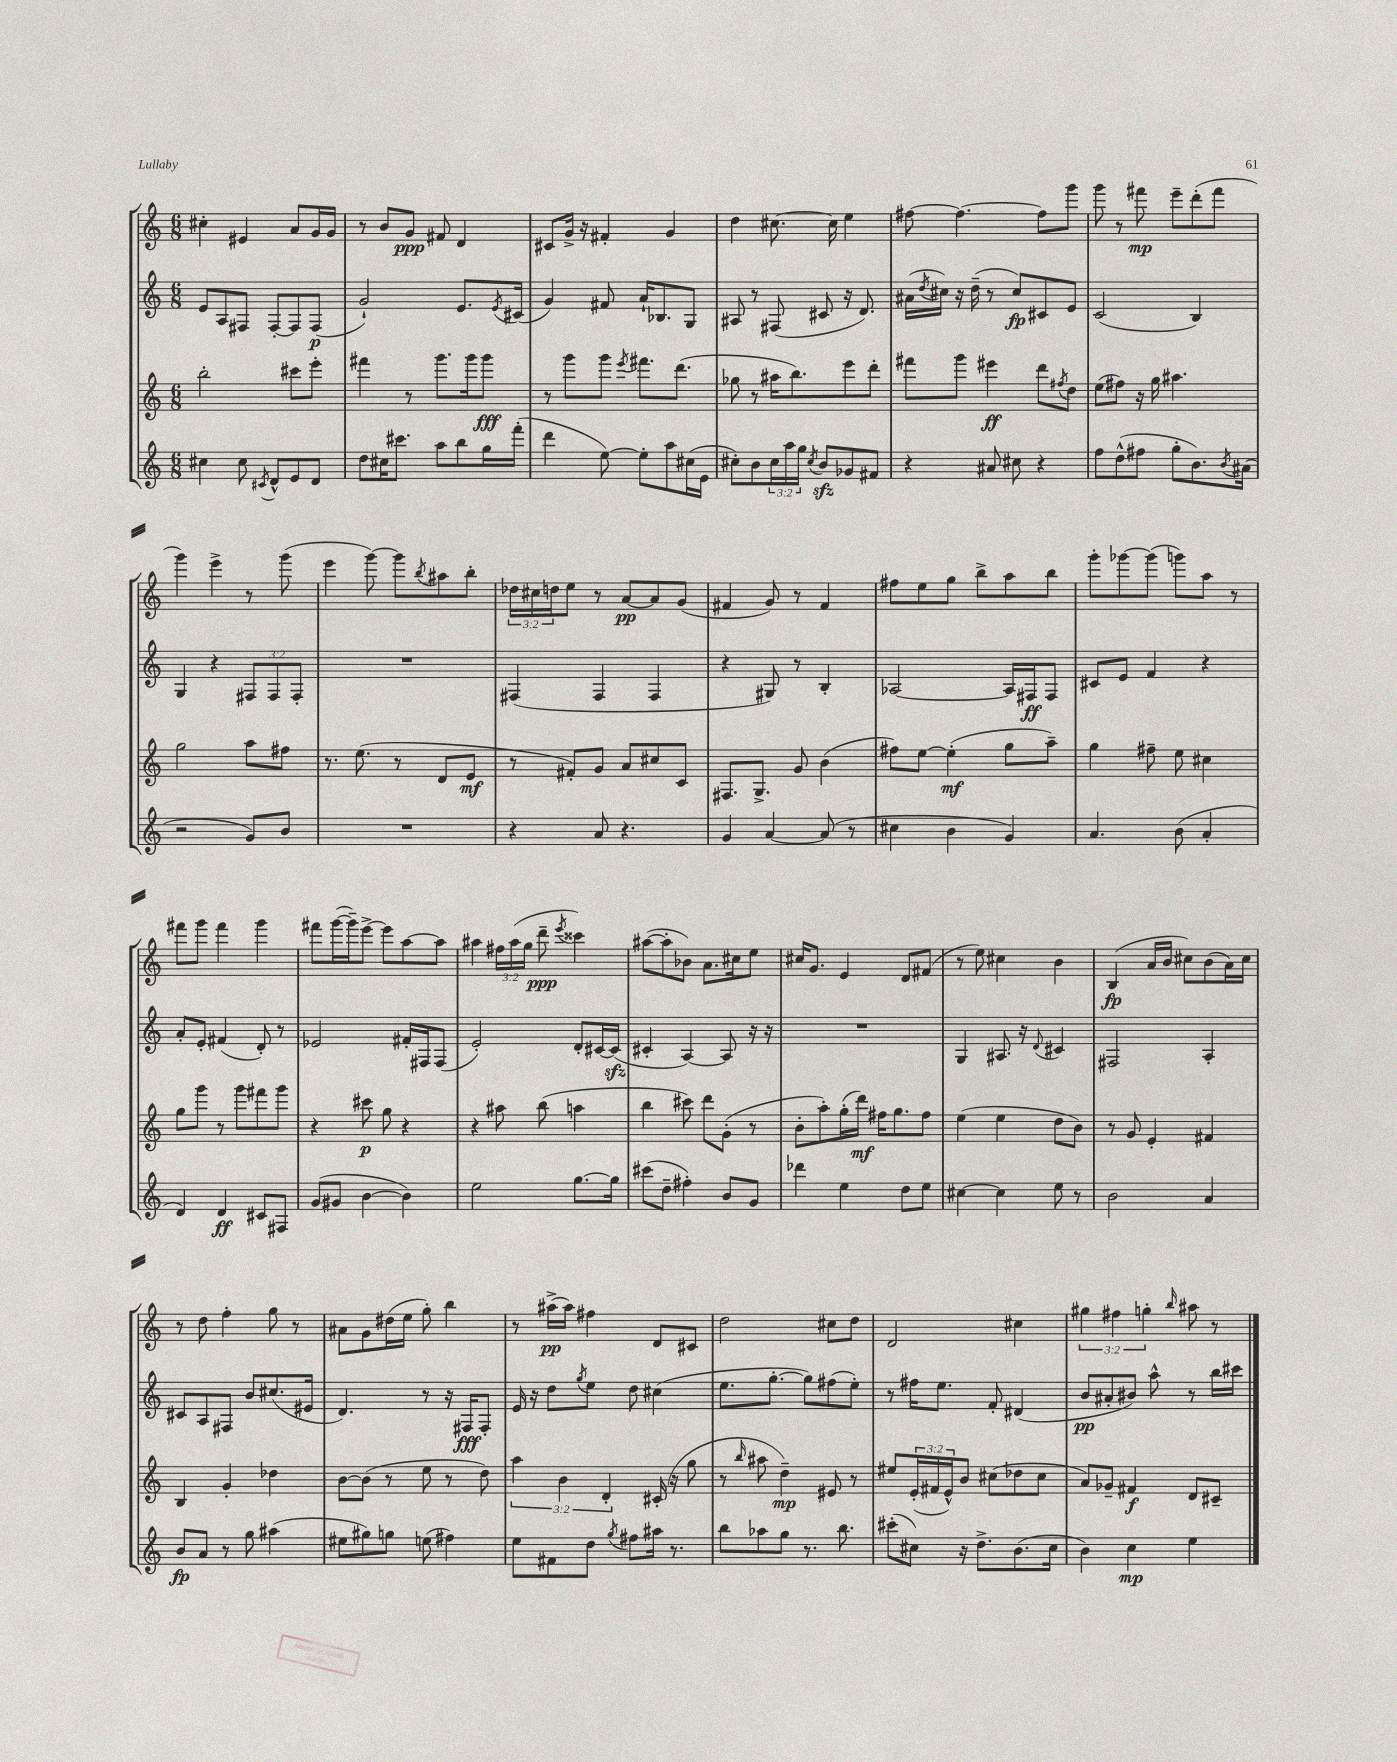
<<
\new StaffGroup <<
\new Staff = "s0" {
    \clef treble \key c \major \numericTimeSignature \time 6/8 \override Staff.TupletNumber.text = #tuplet-number::calc-fraction-text
    cis''4-. eis'4 a'8 g'16 g'16 |
    r8 b'8 g'8\ppp fis'8 d'4 |
    cis'8 g'16-> r16 fis'4-. g'4 |
    d''4 cis''8.~ cis''16 e''4 |
    fis''8~ fis''4.~ fis''8 g'''8 |
    g'''8 r8 fis'''8\mp e'''8-- d'''8-.( fis'''8 |
    g'''4) e'''4-> r8 g'''8( |
    e'''4 g'''8~) g'''8 \acciaccatura { b''8 } ais''8 b''8-. |
    \tuplet 3/2 { des''16 cis''16 d''16 } e''8 r8 a'8~\pp a'8 g'8( |
    fis'4 g'8) r8 fis'4 |
    fis''8 e''8 g''8 b''8-> a''8 b''8 |
    g'''8-. ges'''8~ ges'''8( g'''8) a''8 r8 |
    fis'''8 g'''8 fis'''4 g'''4 |
    fis'''8 g'''16~( g'''16--) e'''8~-> e'''8 a''8~ a''8 |
    ais''4 \tuplet 3/2 { fis''16 ais''16( g''16 } d'''8--\ppp \acciaccatura { e'''8 } cisis'''4) |
    ais''8~( ais''8-. bes'8) a'8. cis''16 e''8 |
    cis''16 g'8. e'4 d'8 fis'8( |
    r8 e''8) cis''4 b'4 |
    b4\fp( a'16 b'16 cis''8) b'8( a'16) cis''16 |
    r8 d''8 f''4-. g''8 r8 |
    ais'8 g'8 dis''16( e''16 g''8-.) b''4 |
    r8 ais''16->\pp( ais''16) fis''4 d'8 cis'8 |
    d''2 cis''8 d''8 |
    d'2 cis''4 |
    \tuplet 3/2 { gis''4 fis''4 g''4-. } \grace { b''16 } ais''8 r8 \bar "|." |
}
\new Staff = "s1" {
    \clef treble \key c \major \numericTimeSignature \time 6/8 \override Staff.TupletNumber.text = #tuplet-number::calc-fraction-text
    e'8 a8 fis8 fis8~-. fis8 fis8\p( |
    g'2-!) e'8. \acciaccatura { e'8 } cis'16( |
    g'4) fis'8 a'16-! bes8. g8 |
    ais8 r8 fis8( cis'8 r16 d'8.) |
    ais'16( \acciaccatura { d''8 } cis''16) r16 d''16--( r8 cis''8\fp) cis'8 e'8 |
    c'2( b4) |
    g4 r4 \tuplet 3/2 { fis8 fis8 fis8-. } |
    R2. |
    fis4( fis4 fis4 |
    r4 gis8) r8 b4-. |
    aes2~ aes16 fis16\ff fis8 |
    cis'8 e'8 f'4 r4 |
    a'8-. e'8-. fis'4( d'8-.) r8 |
    ees'2 fis'16-. fis16 fis8( |
    e'2-.) d'8-. cis'16~ cis'16\sfz( |
    cis'4-. a4~) a8 r16 r16 |
    R2. |
    g4 ais8. r16 \appoggiatura { d'8 } cis'4 |
    fis2 a4-. |
    cis'8 a8 fis8 b'8 cis''8.( eis'16 |
    d'4.) r8 r16 fis16\fff fis8-. |
    e'16 r16 d''8 \acciaccatura { g''8 } e''8 d''8 cis''4( |
    e''8. g''8.~-. g''8) fis''8( e''8-.) |
    r8 fis''16 e''8. f'8-. dis'4( |
    b'8\pp ais'8-. bis'8) a''8-^ r8 b''16 cis'''16 \bar "|." |
}
\new Staff = "s2" {
    \clef treble \key c \major \numericTimeSignature \time 6/8 \override Staff.TupletNumber.text = #tuplet-number::calc-fraction-text
    b''2-. cis'''8 e'''8-. |
    fis'''4 r8 g'''8. g'''16 g'''8\fff |
    r8 g'''8 g'''8 \acciaccatura { e'''8 } fis'''8. d'''8.( |
    ges''8 r8 ais''16 b''8.) e'''8 d'''8-. |
    fis'''8 g'''8 eis'''4\ff d'''8 \acciaccatura { fis''8 } d''8 |
    e''8( fis''8) r16 g''16 ais''4. |
    g''2 a''8 fis''8 |
    r8. e''8.( r8 d'8 e'8\mf |
    r8 fis'8-.) g'8 a'8 cis''8 c'8 |
    fis8. g8.-> g'8 b'4( |
    fis''8) e''8~ e''4-.\mf( g''8 a''8--) |
    g''4 fis''8-- e''8 cis''4 |
    g''8 g'''8 r8 g'''8 fis'''8 g'''8 |
    r4 cis'''8\p g''8 r4 |
    r4 ais''8 b''8( a''4 |
    b''4 cis'''8) d'''8 g'8-.( r8 |
    b'8-. a''8-.) g''16-.( d'''16\mf) fis''16 g''8. fis''8 |
    e''4( e''4 d''8 b'8) |
    r8 g'8 e'4-. fis'4 |
    b4 g'4-. des''4 |
    b'8~ b'8( r8 e''8 r8 d''8) |
    \tuplet 3/2 { a''4 b'4 d'4-. } cis'16-.( r16 g''8 |
    r8 \grace { b''16 } ais''8 d''4--\mp) eis'8 r8 |
    eis''8 \tuplet 3/2 { e'16-.( fis'16 e'16-^) } b'8 cis''8( des''8 cis''8 |
    a'8) ges'8-- fis'4\f d'8 cis'8-- \bar "|." |
}
\new Staff = "s3" {
    \clef treble \key c \major \numericTimeSignature \time 6/8 \override Staff.TupletNumber.text = #tuplet-number::calc-fraction-text
    cis''4 cis''8 \acciaccatura { cis'8 } d'8-^ e'8 d'8 |
    d''8 cis''16 cis'''8. a''8 b''8 g''16 f'''16-.( |
    d'''4 e''8~) e''8-. a''8 cis''16( e'16 |
    cis''8-.) b'8 \tuplet 3/2 { cis''16 a''16 g''16 } \acciaccatura { cis''8 } b'8\sfz ges'8 fis'8 |
    r4 ais'8 cis''8 r4 |
    f''8 d''8-^( fis''8 g''8-. b'8.) \acciaccatura { b'8 } ais'16( |
    r2 g'8) b'8 |
    R2. |
    r4 a'8 r4. |
    g'4 a'4~ a'8( r8 |
    cis''4 b'4 g'4) |
    a'4. b'8( a'4-. |
    d'4) d'4\ff cis'8 fis8 |
    g'8( gis'8 b'4~ b'4) |
    e''2 g''8.~ g''16 |
    cis'''8( d''8-- fis''4-.) b'8 g'8 |
    des'''4 e''4 d''8 e''8 |
    cis''4~ cis''4 e''8 r8 |
    b'2 a'4 |
    b'8\fp a'8 r8 g''8 ais''4( |
    eis''8 gis''8) g''8 e''8( fis''4) |
    e''8 fis'8 d''8 \acciaccatura { g''8 } fis''8 ais''16 r8. |
    b''8 aes''8 g''8 r8. b''8. |
    cis'''8-.( cis''8) r16 d''8.-> b'8.( cis''16 |
    b'4) c''4\mp e''4 \bar "|." |
}
>>
>>
\layout { \context { \Score \remove "Bar_number_engraver" } }
